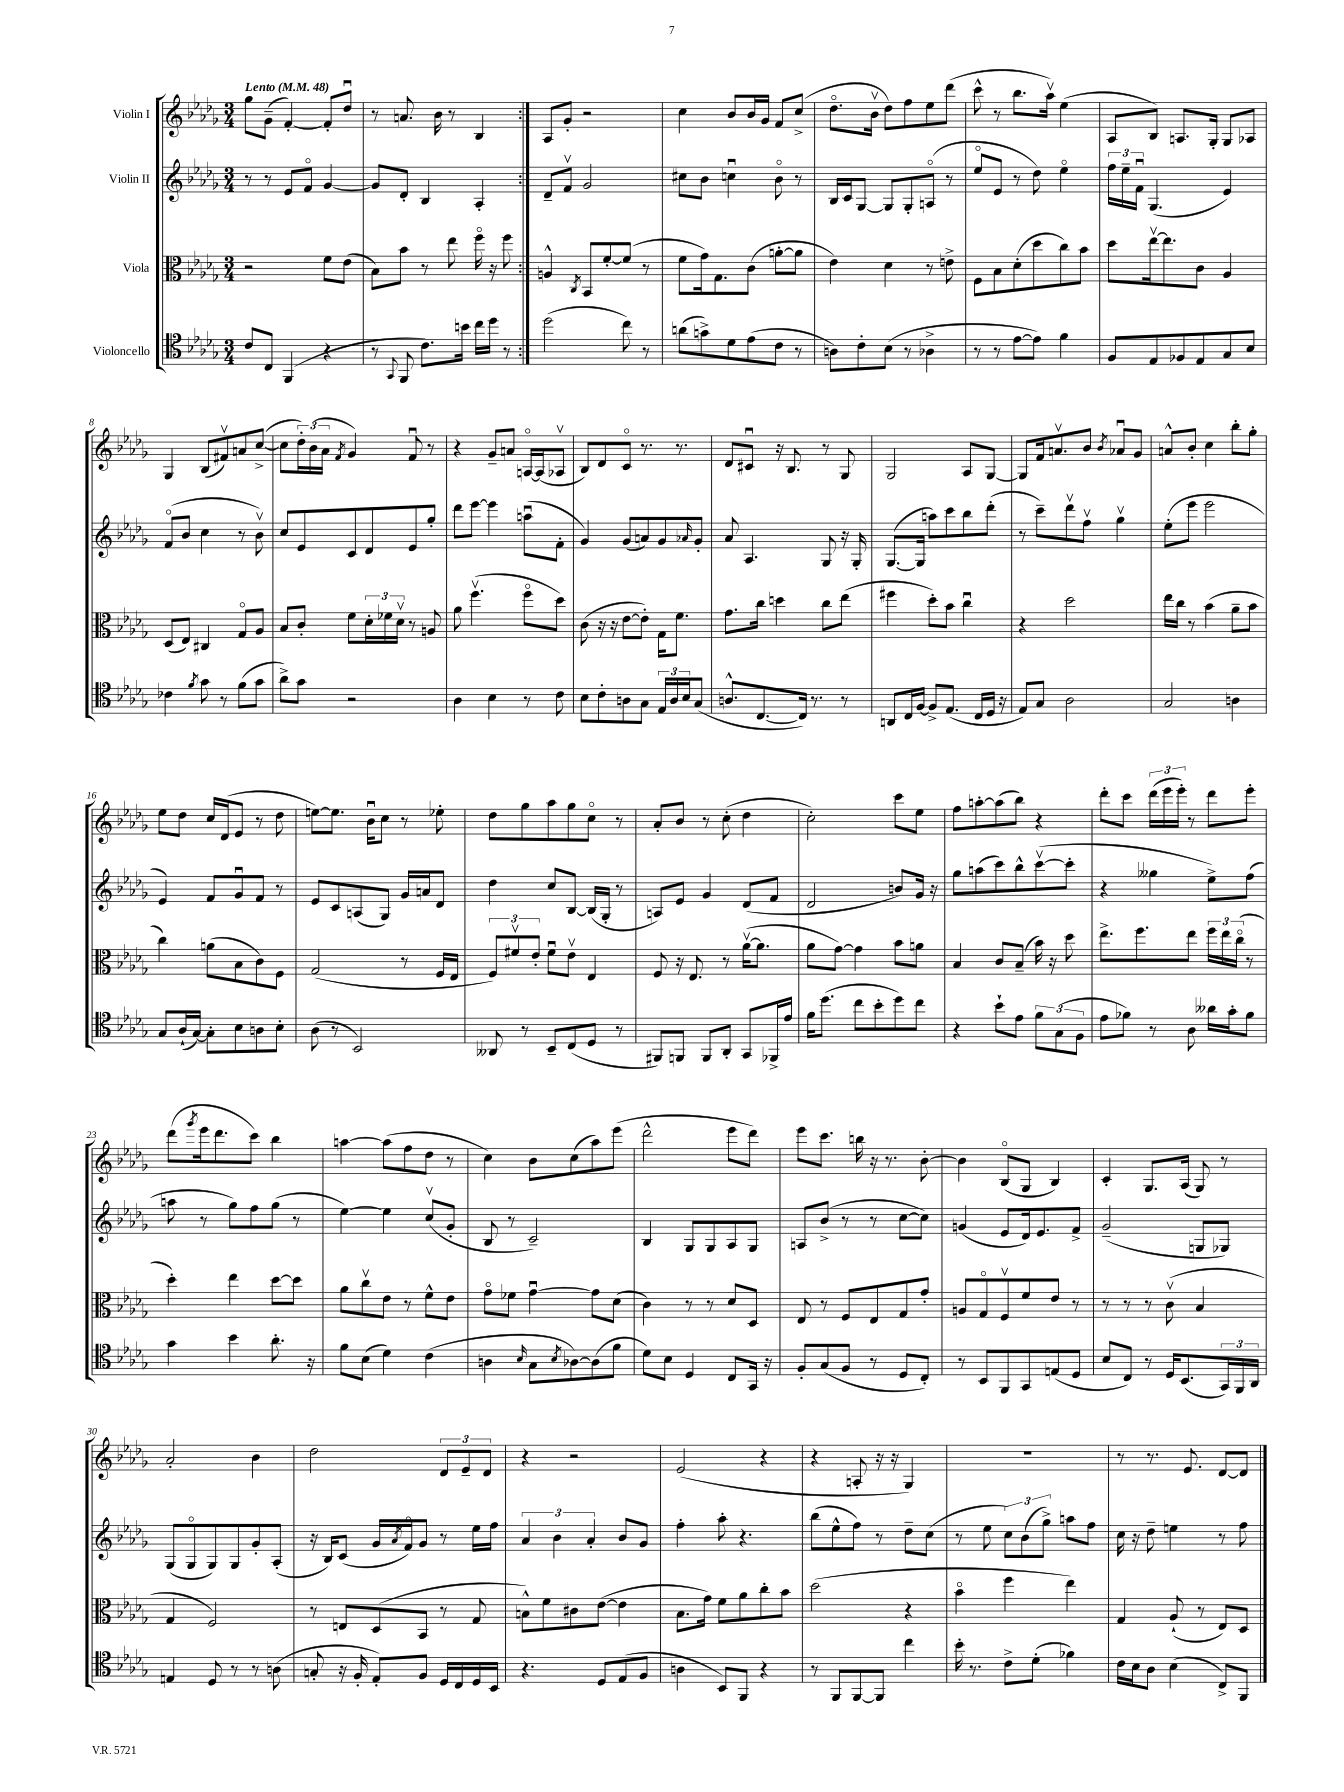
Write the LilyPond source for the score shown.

<<
\new StaffGroup <<
\new Staff = "s0" \with { instrumentName = "Violin I" } {
    \clef treble \key des \major \numericTimeSignature \time 3/4 \tempo "Lento" 4 = 48
    \repeat volta 2 { ges''8 ges'8--( f'4~-.) f'8-. des''8\downbow |
    r8 a'8. bes'16 r8 bes4 | }
    aes8 ges'8-. r2 |
    c''4 bes'8 bes'16 ges'16 f'8 c''8->( |
    des''8.\flageolet bes'16\upbow des''8) f''8 ees''8 des'''8( |
    c'''8-^ r8 bes''8. aes''16\upbow) ees''4( |
    aes8 bes8) a8. ges16-. ges8 aes8 |
    ges4 bes8( fis'8\upbow) a'8 c''8~->( |
    c''8 \tuplet 3/2 { des''16-.) bes'16( aes'16 } \acciaccatura { f'8 } ges'4) f'8\downbow r8 |
    r4 ges'8-- a'8 a16~\flageolet a16( aes8\upbow |
    bes8) des'8 c'8\flageolet r8. r8. |
    des'8 cis'8\downbow r16 bes8. r8 ges8 |
    ges2 aes8 ges8~ |
    ges8 f'16 a'8.\upbow bes'8 \acciaccatura { bes'8 } aes'8\downbow ges'8 |
    a'8-^ bes'8-. c''4 bes''8-. ges''8-. |
    ees''8 des''8 c''16 des'16( ees'8 r8 des''8 |
    e''8~) e''8. bes'16\downbow c''8 r8 ees''8-. |
    des''8 ges''8 aes''8 ges''8 c''8\flageolet r8 |
    aes'8-. bes'8 r8 c''8-.( des''4 |
    c''2-.) c'''8 ees''8 |
    f''8 a''8~-. a''8( bes''8) r4 |
    des'''8-. c'''8 \tuplet 3/2 { des'''16( ees'''16 ees'''16-.) } r8 des'''8 ees'''8-. |
    des'''8( \acciaccatura { ges'''8 } ees'''16 des'''8. c'''8) bes''4 |
    a''4~ a''8( f''8 des''8 r8 |
    c''4) bes'8 c''8( aes''8) ees'''8( |
    des'''2-^ ees'''8 des'''8) |
    ees'''8 c'''8. b''16 r16 r8. bes'8~-. |
    bes'4 bes8\flageolet( ges8 bes4) |
    c'4-. ges8. aes16( ges8) r8 |
    aes'2-. bes'4 |
    des''2 \tuplet 3/2 { des'8 ees'8-- des'8 } |
    r4 r2 |
    ees'2( r4 |
    r4 a8-. r16 r16 ges4) |
    R2. |
    r8 r8. ees'8. des'8~ des'8 \bar "|." |
}
\new Staff = "s1" \with { instrumentName = "Violin II" } {
    \clef treble \key des \major \numericTimeSignature \time 3/4
    \repeat volta 2 { r8 r8 ees'8 f'8\flageolet ges'4~ |
    ges'8 des'8-. bes4 aes4-. | }
    des'8-- f'8\upbow ges'2 |
    cis''8 bes'8 c''4\downbow bes'8\flageolet r8 |
    bes16 c'16 ges8~ ges8 ges8-. a8\flageolet( r8 |
    ees''8\flageolet ees'8 r8 des''8) ees''4\flageolet |
    \tuplet 3/2 { f''16 ees''16-- f'16\downbow } ges4.( ees'4) |
    f'8\flageolet( bes'8 c''4 r8 bes'8\upbow) |
    c''8 ees'8 c'8 des'8 ees'8 ges''8-. |
    des'''8 ees'''8~ ees'''4 a''8\downbow( f'8-. |
    ges'4) ges'8( a'8) ges'8 \grace { aes'16 } ges'8-. |
    aes'8 aes4. ges8 r16 ges16-. |
    ges8.~( ges16 a''8) c'''8 bes''8 des'''8-.( |
    r8 c'''8--) des'''8\upbow f''8\upbow ges''4\upbow |
    ees''8-.( ees'''8 ees'''2 |
    ees'4) f'8 ges'8\downbow f'8 r8 |
    ees'8 c'8 a8( ges8) ges'16 a'16 des'8 |
    des''4 c''8 bes8~ bes16( ges16-. r8 |
    a8) ees'8 ges'4 des'8( f'8 |
    des'2 b'8) ges'16 r16 |
    ges''8 a''8( c'''8) bes''8-^ c'''8~\upbow( c'''8-. |
    r4 geses''4 ees''8->) f''8( |
    a''8 r8 ges''8) f''8 ges''8( r8 |
    ees''4~) ees''4 c''8\upbow( ges'8-. |
    bes8 r8 c'2--) |
    bes4 ges8 ges8 aes8 ges8 |
    a8 bes'8->( r8 r8 c''8~ c''8) |
    g'4( ees'8 des'16) ees'8. f'8-> |
    ges'2--( g8 ges8) |
    ges8( ges8\flageolet ges8) ges8 ges'8-. aes8-.( |
    r16 bes16) c'8( ges'16 \acciaccatura { aes'8 } f'16\flageolet) ges'8 r8 ees''16 f''16 |
    \tuplet 3/2 { aes'4 bes'4 aes'4-. } bes'8 ges'8 |
    f''4-. aes''8-. r4. |
    bes''8( ees''8-^ f''8) r8 des''8-- c''8( |
    r8 ees''8 \tuplet 3/2 { c''8) bes'8( ges''8->) } a''8 f''8 |
    c''16 r16 des''8-- e''4 r8 f''8 \bar "|." |
}
\new Staff = "s2" \with { instrumentName = "Viola" } {
    \clef alto \key des \major \numericTimeSignature \time 3/4
    \repeat volta 2 { r2 f'8 ees'8( |
    bes8) bes'8 r8 ees''8 f''16\flageolet r16 f''8 | }
    a4-^ \acciaccatura { c8 } bes,8 f'8~-. f'8( r8 |
    f'8 ges'16) ges8. c'8( a'8~-. a'8 |
    ees'4) des'4 r8 e'8-> |
    f8 bes8 des'8-.( des''8 c''8) bes'8 |
    des''8 ees''16~\upbow ees''8. c'8 aes4 |
    des8( ees8) cis4 ges8\flageolet aes8 |
    bes8 c'8-. f'8 \tuplet 3/2 { des'16-. fes'16 des'16\upbow } r8 a8 |
    aes'8 f''4.\upbow( f''8\flageolet des''8) |
    c'8( r16 r16 ees'8~ ees'8-.) ges16 f'8. |
    ges'8. c''16 d''4 c''8 ees''8( |
    fis''4 des''8-.) bes'8 c''4\downbow |
    r4 des''2 |
    ees''16 c''16 r8 bes'4( aes'8-- bes'8 |
    c''4) a'8( bes8 c'8) f8 |
    ges2( r8 f16 ees16 |
    \tuplet 3/2 { f8) fis'8\upbow ees'8-. } fis'8\downbow ees'8\upbow ees4 |
    f8 r16 ees8. r8 aes'16~\upbow( aes'8. |
    aes'8 ges'8~) ges'4 bes'8 a'8 |
    bes4 c'8 bes8--( bes'16) r16 des''8 |
    ees''8.-> f''8. ees''8 \tuplet 3/2 { f''16 ees''16 c''16\flageolet( } r8 |
    des''4-.) ees''4 des''8~ des''8 |
    aes'8 c''8\upbow ees'8 r8 f'8-^ ees'8 |
    ges'8\flageolet fes'8 ges'4~\downbow ges'8 des'8( |
    c'4) r8 r8 des'8 des8 |
    ees8 r8 f8 ees8 ges8 ges'8-. |
    a8 ges8\flageolet f8\upbow f'8 ees'8 r8 |
    r8 r8 r8 c'8\upbow( bes4 |
    ges4 f2) |
    r8 e8 des8( bes,8 r8 ges8 |
    b8-^) f'8 cis'8 ees'8~( ees'4 |
    bes8. ges'16) f'8 aes'8 c''8-. bes'8 |
    des''2( r4 |
    bes'4\flageolet f''4 ees''4) |
    ges4 aes8-!( r8 ees8) des8 \bar "|." |
}
\new Staff = "s3" \with { instrumentName = "Violoncello" } {
    \clef tenor \key des \major \numericTimeSignature \time 3/4
    \repeat volta 2 { c'8 c8 f,4( r4 |
    r8 \appoggiatura { ges,8 } f,8 c'8.) b'16 c''16 des''16 r8 | }
    des''2( c''8) r8 |
    a'8( g'8->) des'8 ees'8( c'8 r8 |
    a8) c'8-. bes8( r8 aes4-> |
    r8 r8 ees'8~ ees'8) f'4 |
    f8 ees8 fes8 ees8 ges8 bes8 |
    ces'4 \acciaccatura { f'8 } ges'8 r8 f'8( ges'8 |
    aes'8->) ges'8 r2 |
    aes4 bes4 r8 c'8 |
    bes8 c'8-. a8 ges8 \tuplet 3/2 { ees16 a16 bes16 } ges8( |
    a8.-^ c8.~ c16) r8. r8 |
    a,8 c16 f16~ f8-> ees8.( c16 des16 r16 |
    ees8) ges8 aes2 |
    ges2 a4 |
    ges8 aes16-!( ges16~) ges8-. bes8 a8 bes8-. |
    aes8( r8 bes,2) |
    aeses,8 r8 bes,8-- c8( des8 r8 |
    fis,8) f,8 f,8 aes,8-. ges,8 fes,16-> ees'16 |
    f'16 des''8.( c''8 bes'8-. des''8) c''8 |
    r4 bes'8-! ees'8 \tuplet 3/2 { f'8 ges8( f8 } |
    ees'8 fes'8) r8 aes8 aeses'16 ges'16-. fes'8 |
    ges'4 bes'4 aes'8.-. r16 |
    f'8 bes8( des'4) c'4( |
    a4 \grace { bes16 } ges8 \acciaccatura { bes8 } aes8~) aes8( f'8 |
    des'8) bes8 des4 c8 ges,16 r16 |
    f8-. ges8( f8 r8 des8 c8-.) |
    r8 bes,8 f,8 ges,8 e8( des8 |
    bes8 c8) r8 des16 bes,8.( \tuplet 3/2 { ges,16) f,16 aes,16 } |
    e4 des8 r8 r8 a8( |
    g8-. r16 f16-. ees8-.) f8 des16 c16 des16 bes,16 |
    r4. des8 ees8( f8 |
    a4 bes,8) f,8 r4 |
    r8 f,8 f,8~ f,8 c''4 |
    bes'16-. r8. c'8-> des'8-.( fes'4) |
    c'16 bes16 aes8 bes4( c8->) f,8 \bar "|." |
}
>>
>>
